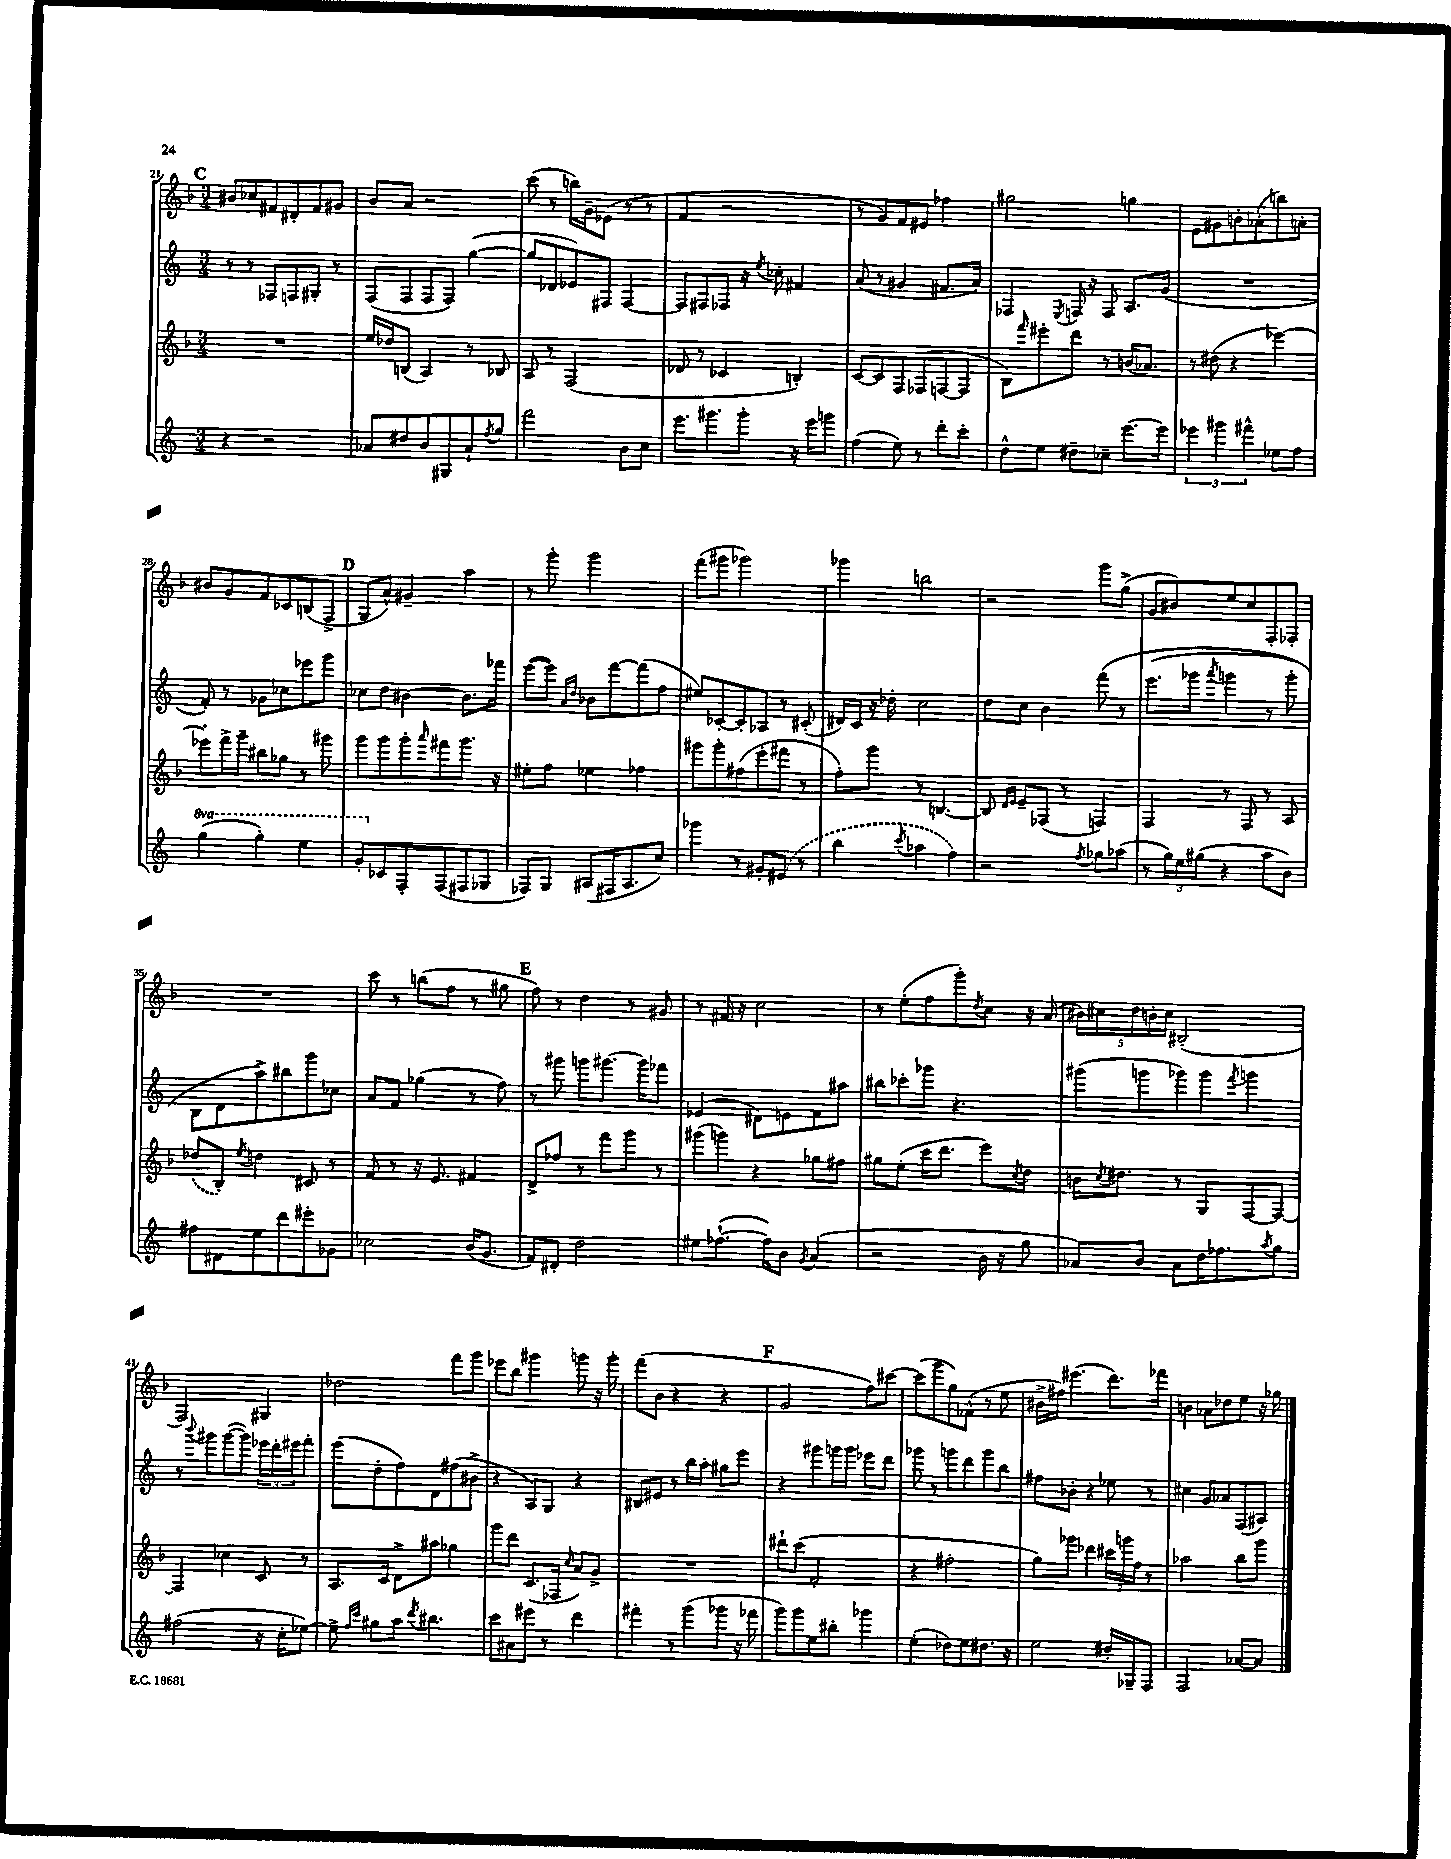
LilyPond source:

<<
\new StaffGroup <<
\new Staff = "s0" {
    \clef treble \key f \major \numericTimeSignature \time 3/4
    \mark \markup { \bold "C" } bis'8 ces''8 fis'8 dis'8-. fis'8 gis'8 |
    bes'8 a'8 r2 |
    c'''8( r8 b''16) g'16-- ees'8( r8 r8 |
    f'4 r2 |
    r8 g'8) f'8 eis'8 fes''4 |
    gis''2 g''4 |
    e'8 gis'8 b'8-. aes'8-.( b''8) a'8-. |
    bis'8 g'8 f'8 ces'8 b8( f8-> |
    \mark \markup { \bold "D" } g8 a'8-^) gis'4-- a''4 |
    r8 g'''8-. g'''2 |
    f'''8( gis'''8 ges'''2) |
    ges'''4 b''2 |
    r2 g'''8 g''8->( |
    g'8 bis'8) e''8 c''8 f8-. fes8-. |
    R2. |
    c'''8 r8 b''8( f''8 r8 gis''8 |
    \mark \markup { \bold "E" } f''8) r8 d''4 r8 gis'8 |
    r8 fis'16 r16 c''2 |
    r8 e''8-.( f''8 g'''8-.) \acciaccatura { d''8 } c''8 r16 a'16( |
    \tuplet 5/4 { bis'16) cis''16 d''16 b'16-. cis''16 } bis2-.( |
    f2) gis4 |
    des''2 f'''8 g'''8 |
    ees'''8 bes''8 gis'''4 g'''8 r16 g'''16-. |
    f'''8( bes'8 r4 r4 |
    \mark \markup { \bold "F" } g'2 f''8) cis'''8~ |
    cis'''8( g'''8 g''8) fes'8-^( r8 e''8 |
    bis'16-> fis''16) eis'''4.( d'''8.) fes'''16 |
    b'4 aes'8 des''8 e''8 r16 ges''16 \bar "|." |
}
\new Staff = "s1" {
    \clef treble \key c \major \numericTimeSignature \time 3/4
    \mark \markup { \bold "C" } r8 r8 fes8 f8 gis8-. r8 |
    f8( f8 f8 f8) g''4~( |
    g''8 des'8 ees'8) fis8 fis4~ |
    fis8 fis8 fes8 r16 \acciaccatura { e''8 } ces''16-. fis'4 |
    a'8( r8 gis'4 fis'8. a'16) |
    fes4 \acciaccatura { e8 } f16 r16 f8 a8. g'16( |
    R2. |
    f'8-.) r8 ges'8 ces''8 ees'''8 g'''8 |
    \mark \markup { \bold "D" } ces''8 d''8 bis'4~ bis'8. fes'''16 |
    e'''8~( e'''8) \grace { a'16 d''16 } bes'8 f'''8~ f'''8( f''8 |
    eis''8) ces'8~-. ces'8-. aes8 r8 cis'8-.( |
    dis'16) c'16 r16 des''16-. c''2 |
    d''8 c''8 b'4 f'''8\( r8 |
    e'''8.( ges'''16 \acciaccatura { a'''8 } g'''4 r8 g'''8-.) |
    b8 d'8 a''8->\) bis''8 g'''8 ces''8 |
    a'8 f'8 ges''4( r8 f''8) |
    \mark \markup { \bold "E" } r8 gis'''8 g'''8 gis'''8.~ gis'''16 fes'''8 |
    ees'4( dis'8) e'8 f'8 ais''8 |
    bis''8 ces'''8-. ges'''8 r4. |
    gis'''8( g'''8 ges'''8) ges'''8 \acciaccatura { f'''8 } g'''4 |
    r8 \appoggiatura { b'''8 } gis'''8 gis'''8~( gis'''8) \tuplet 3/2 { ees'''16 d'''16-. eis'''16 } f'''8-. |
    e'''8( d''8-. f''8) d'8 fis''8( bis'8-> |
    r4 a8) g8 r4 |
    bis8 eis'8 r8 b''16 a''16-. gis''8 e'''8 |
    \mark \markup { \bold "F" } r4 gis'''8 g'''16 g'''16 ees'''8 d'''8 |
    ges'''8 r8 g'''8 d'''8 g'''8 b''8 |
    fis''8 bes'8-. r4 ees''8 r8 |
    cis''4 g'8 aes'8 f8( ais8) \bar "|." |
}
\new Staff = "s2" {
    \clef treble \key f \major \numericTimeSignature \time 3/4
    \mark \markup { \bold "C" } R2. |
    e''16 des''16 b8( a4) r8 bes8 |
    a8 r8 f2( |
    des'8 r8 ces'4 b4-.) |
    c'8~ c'8 f8 fes8( f8~ f8 |
    bes8) \grace { f'''16 } eis'''8-. d'''8 r8 b'16( aes'8.) |
    r8 dis''8( r4 ees'''4~) |
    ees'''8-. f'''16-> g'''16-- bis''8 ges''8 r8 gis'''8 |
    \mark \markup { \bold "D" } g'''8 g'''8 g'''8-. \grace { a'''16 } fis'''8 g'''8. r16 |
    eis''8-. f''8 ees''4 fes''4 |
    gis'''8 gis'''8-. fis''8( e'''8-. fis'''8 r8 |
    f''8-.) g'''8 r8 b4.~ |
    b8 \grace { d'16 e'16 } e'8-- fes8( r8 f4) |
    f4 r8 f8 r8 a8 |
    \once \slurDashed des''8( bes8-.) \acciaccatura { e''8 } d''4 cis'8 r8 |
    f'8 r8 r16 e'8. fis'4 |
    \mark \markup { \bold "E" } d'8-> fes''8 r8 f'''8 g'''8 r8 |
    gis'''8( g'''8) r4 ges''8 fis''8 |
    gis''8 e''8-.( c'''16 d'''8. e'''8) \acciaccatura { c''8 } d''8 |
    b'16 \acciaccatura { c''8 } dis''8. r8 g8 f8~ f8~ |
    f4 ces''4 c'8 r8 |
    a8. c'16 d'8-> ais''8 ges''4 |
    g'''8 d'''8 c'8.( fes16 \grace { c''16 } a'8) g'8-> |
    R2. |
    \mark \markup { \bold "F" } dis'''8-! c'''8( f'2-. |
    r4 fis''2-. |
    g''8) ges'''8 des'''4 \tuplet 3/2 { cis'''16 g'''16 f''16 } r8 |
    aes''2 bes''8 g'''8 \bar "|." |
}
\new Staff = "s3" {
    \clef treble \key c \major \numericTimeSignature \time 3/4 \set Staff.ottavationMarkups = #ottavation-simple-ordinals
    \mark \markup { \bold "C" } r4 r2 |
    aes'8 dis''8 b'8 gis8 aes'8-! \acciaccatura { f''8 } g''8 |
    f'''2 b'8 c''8 |
    e'''8. gis'''8. gis'''8-. r16 e'''16 g'''8 |
    f''4( e''8) r8 d'''8-. c'''8-. |
    d''8-^ e''8 dis''8-- ces''8-- e'''8.~ e'''16 |
    \tuplet 3/2 { ees'''4 gis'''4 fis'''4-^ } ees''8 f''8 |
    \ottava #1 g'''4( g'''4-.) e'''4 |
    \mark \markup { \bold "D" } g''8-. \ottava #0 ces'8 f8-. f8( fis8 ges8 |
    fes8) g8 ais8( fis16 ais8. c''8) |
    ges'''4 r8 gis'8-. \once \slurDashed eis'8( r8 |
    b''4 \acciaccatura { c'''8 } aes''4 f''4) |
    r2 \acciaccatura { f''8 } ges''8 aes''8( |
    r8 \tuplet 3/2 { g''16) e''16 gis''16( } r4 a''8 b'8) |
    fis''8 dis'8 e''8 d'''8 eis'''8-. ges'8 |
    ces''2 b'16( g'8. |
    \mark \markup { \bold "E" } f'8) dis'8-. d''2 |
    eis''8 fes''8.~-!( fes''16) b'8 \acciaccatura { g'8 } a'4( |
    r2 b'16 r16 g''8 |
    aes'8) b'8 aes'8 d''16 fes''8. \acciaccatura { a''8 } g''8 |
    fis''2( r16 c''16-. ees''8~) |
    ees''8-> \grace { f''16 c'''16 } gis''8 a''8 \acciaccatura { d'''8 } bis''4. |
    c'''8 ais'8 eis'''8 r8 d'''4 |
    fis'''4-. r8 g'''8( ges'''8 r16 fes'''16 |
    \mark \markup { \bold "F" } g'''8) g'''8 e''8 bis''8-. ges'''4 |
    e''4-.( des''8) e''8 dis''8. r16 |
    e''2 dis''16-. ges16-- f8 |
    f2 aes'8~ aes'8 \bar "|." |
}
>>
>>
\layout { \context { \Score currentBarNumber = #21 } }
